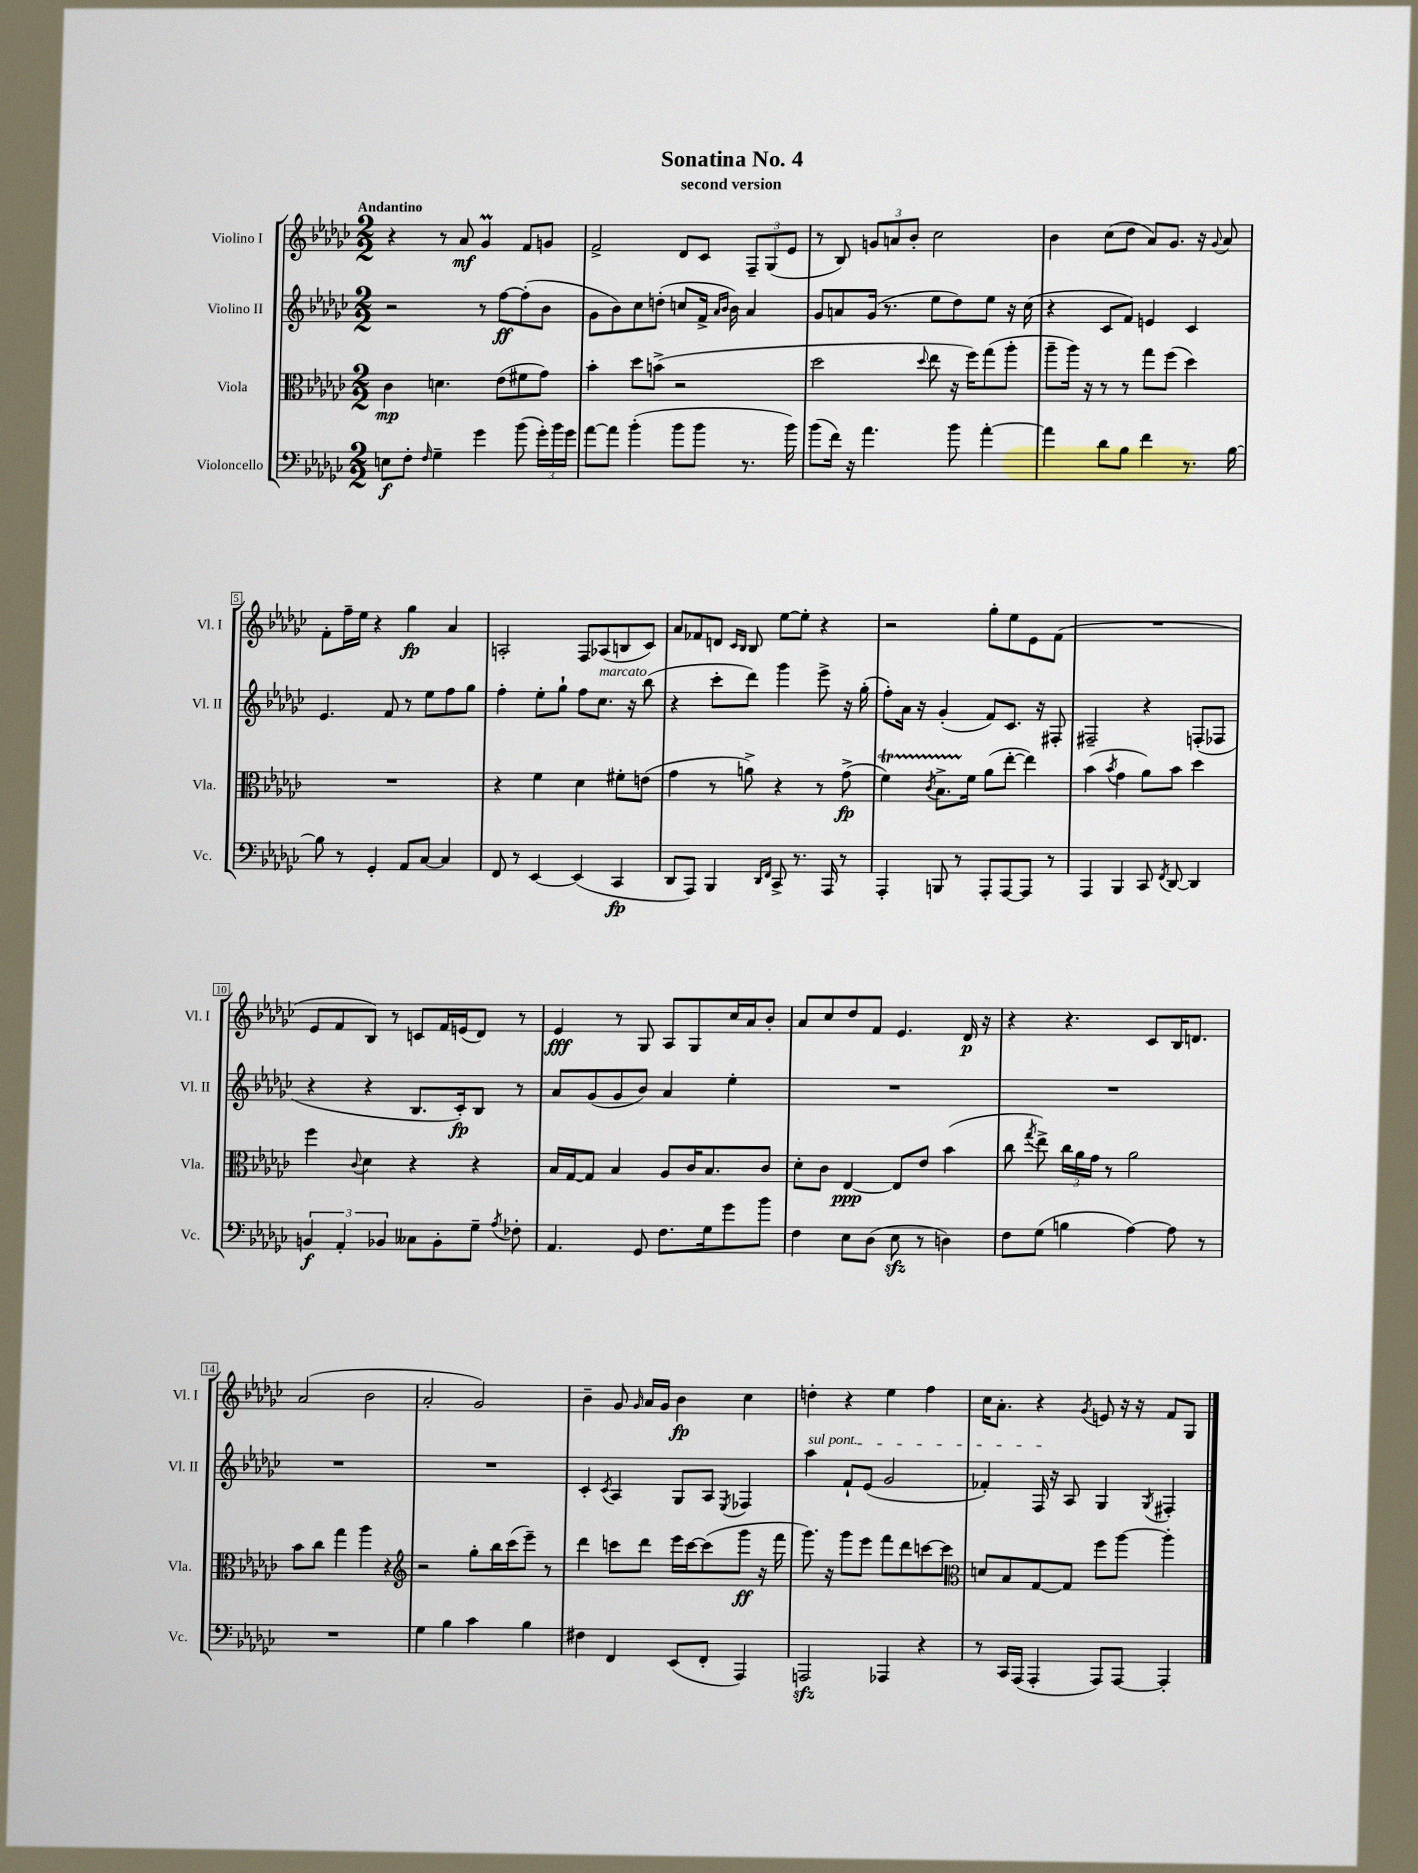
\header { title = "Sonatina No. 4" subtitle = "second version" }
<<
\new StaffGroup <<
\new Staff = "s0" \with { instrumentName = "Violino I" shortInstrumentName = "Vl. I" } {
    \clef treble \key ges \major \numericTimeSignature \time 2/2 \tempo "Andantino"
    \autoBeamOff r4 r8 aes'8\mf ges'4\prall f'8[ g'8] |
    f'2-> des'8[ ces'8] \tuplet 3/2 { f8[-- ges8( ees'8] } |
    r8 bes8) \tuplet 3/2 { g'8[ a'8 bes'8]-. } ces''2 |
    bes'4 ces''8[( des''8] aes'8[) ges'8.] r16 \appoggiatura { ges'8 } aes'8 |
    f'8[-. f''16-- ees''16] r4 ges''4\fp aes'4 |
    a2-. f8[ aes8( b8 ces'8]) |
    aes'8[ fes'8 d'8] \grace { ces'16[ bes16] } bes8 ees''8[~ ees''8]-. r4 |
    r2 ges''8[-. ees''8 ees'8 f'8]( |
    R1 |
    ees'8[ f'8 bes8]) r8 c'8[ f'16 e'16( des'8]) r8 |
    ees'4\fff r8 ges8 aes8[ ges8 ces''16 aes'16 bes'8]-. |
    aes'8[ ces''8 des''8 f'8] ees'4. des'16\p r16 |
    r4 r4. ces'8[ bes16 d'8.] |
    aes'2( bes'2 |
    aes'2-. ges'2) |
    bes'4-- ges'8 \grace { ges'16 } aes'16[ ges'16] bes'4\fp ces''4 |
    d''4-. r4 ees''4 f''4 |
    ces''16[ aes'8.]-. r4 \acciaccatura { ges'8 } e'8 r16 r16 f'8[ ges8] \bar "|." |
}
\new Staff = "s1" \with { instrumentName = "Violino II" shortInstrumentName = "Vl. II" } {
    \clef treble \key ges \major \numericTimeSignature \time 2/2
    \autoBeamOff r2 r8 f''8[~\ff f''8-.( bes'8] |
    ges'8[ bes'8) ces''8 d''8]-.( c''8[ f'16]-> \grace { aes'16[ bes'16] } bes'16) aes'4 |
    ges'8[ a'8 ges'16]( r8. ees''8[ des''8) ees''8] r16 ces''16( |
    r4 ces'8[ f'8]) e'4 ces'4 |
    ees'4. f'8 r8 ees''8[ f''8 ges''8] |
    f''4-. ees''8[-. ges''8]-! f''8[ ces''8.]^\markup { \italic "marcato" } r16 bes''8( |
    r4 ces'''8[-. des'''8]) ges'''4 ees'''8-> r16 ges''16-.( |
    f''8[-.) aes'16] r16 ges'4-.( f'8[) ces'8.] r16 fis8-. |
    fis2-- r4 f8[-.( fes8] |
    r4 r4 bes8.[ ces'16-.\fp) bes8] r8 |
    aes'8[ ges'8( ges'8 bes'8]) aes'4 ees''4-. |
    R1 |
    R1 |
    R1 |
    R1 |
    ces'4-. \acciaccatura { ces'8 } aes4 ges8[ aes8] \acciaccatura { ees8 } fes4 |
    \once \override TextSpanner.bound-details.left.text = \markup { \italic "sul pont." } aes''4\startTextSpan f'8[-! ees'8]( ges'2 |
    fes'4-.) f16\stopTextSpan r16 aes8 ges4 \acciaccatura { ges8 } fis4-. \bar "|." |
}
\new Staff = "s2" \with { instrumentName = "Viola" shortInstrumentName = "Vla." } {
    \clef alto \key ges \major \numericTimeSignature \time 2/2
    \autoBeamOff ces'4\mp d'4. ees'8[( fis'8 ges'8]) |
    bes'4-. des''8[ b'8]->( r2 |
    des''2 \appoggiatura { des''8 } ees''8 r16 f''16[) ges''8( aes''8]-. |
    aes''8[-- aes''16]) r16 r8 r8 ges''8[ f''8]( des''4) |
    R1 |
    r4 f'4 des'4 fis'8[-. e'8]( |
    ges'4 r8 a'8->) r4 r8 ges'8->\fp( |
    f'4\startTrillSpan) \acciaccatura { ces'8 } bes8.[-> f'16]\stopTrillSpan aes'8[( ees''8]~-. ees''4) |
    bes'4( \acciaccatura { bes'8 } ges'4 aes'8[) bes'8] des''4 |
    f''4 \appoggiatura { ces'8 } des'4 r4 r4 |
    bes16[ ges16~ ges8] bes4 aes8[ ces'16 bes8. ces'8] |
    des'8[-. ces'8] ees4~\ppp ees8[ ees'8] bes'4( |
    ces''8 \acciaccatura { ges''8 } ees''8->) \tuplet 3/2 { ces''16[ aes'16 ges'16] } r8 aes'2 |
    bes'8[ ces''8] ges''4 aes''4 r4 |
    \clef treble r2 ges''8[-. bes''16 ces'''16( ees'''8]--) r8 |
    des'''4 c'''8[ des'''8] ees'''16[ c'''16~ c'''8( ges'''8]\ff r16 f'''16 |
    ges'''8.) r16 ges'''8[ ees'''8] f'''8[ des'''8 c'''8~ c'''8] |
    \clef alto d'8[ bes8 ges8~ ges8] f''8[ aes''8]~ aes''4-. \bar "|." |
}
\new Staff = "s3" \with { instrumentName = "Violoncello" shortInstrumentName = "Vc." } {
    \clef bass \key ges \major \numericTimeSignature \time 2/2
    \autoBeamOff e8[\f f8]-. \grace { f16 } ges4-- ges'4 bes'8( \tuplet 3/2 { ges'16[-.) bes'16 ges'16] } |
    aes'8[~ aes'8] bes'4-.( bes'8[ bes'8] r8. bes'16) |
    bes'8[( f'16]) r16 aes'4. bes'8 aes'4~-. |
    aes'4 des'8[ bes8] f'4 r8. bes16~ |
    bes8 r8 ges,4-. aes,8[ ces8]~ ces4 |
    f,8 r8 ees,4~ ees,4( ces,4\fp |
    des,8[ aes,,8]) bes,,4 \grace { des,16[ f,16] } ces,8-> r8. aes,,16 r8 |
    aes,,4-. b,,8 r8 aes,,8[-. aes,,8~ aes,,8] r8 |
    aes,,4 bes,,4 ces,8 \acciaccatura { f,8 } des,8~ des,4 |
    \tuplet 3/2 { b,4\f aes,4-. bes,4 } ceses8[ bes,8-. ges8]-- \acciaccatura { aes8 } fes8-. |
    aes,4. ges,8 f8.[ ges16 ges'8 bes'8] |
    f4 ees8[ des8]( ees8\sfz r8 d4) |
    f8[ ges8]( b4 aes4~) aes8 r8 |
    R1 |
    ges4 bes4 ces'4 bes4 |
    fis4 f,4 ees,8[( f,8]-. aes,,4) |
    a,,2\sfz aes,,4 r4 |
    r8 ces,16[ aes,,16]( aes,,4-. aes,,8[) aes,,8]~ aes,,4-. \bar "|." |
}
>>
>>
\layout { \context { \Score \override BarNumber.stencil = #(make-stencil-boxer 0.1 0.3 ly:text-interface::print) } }
